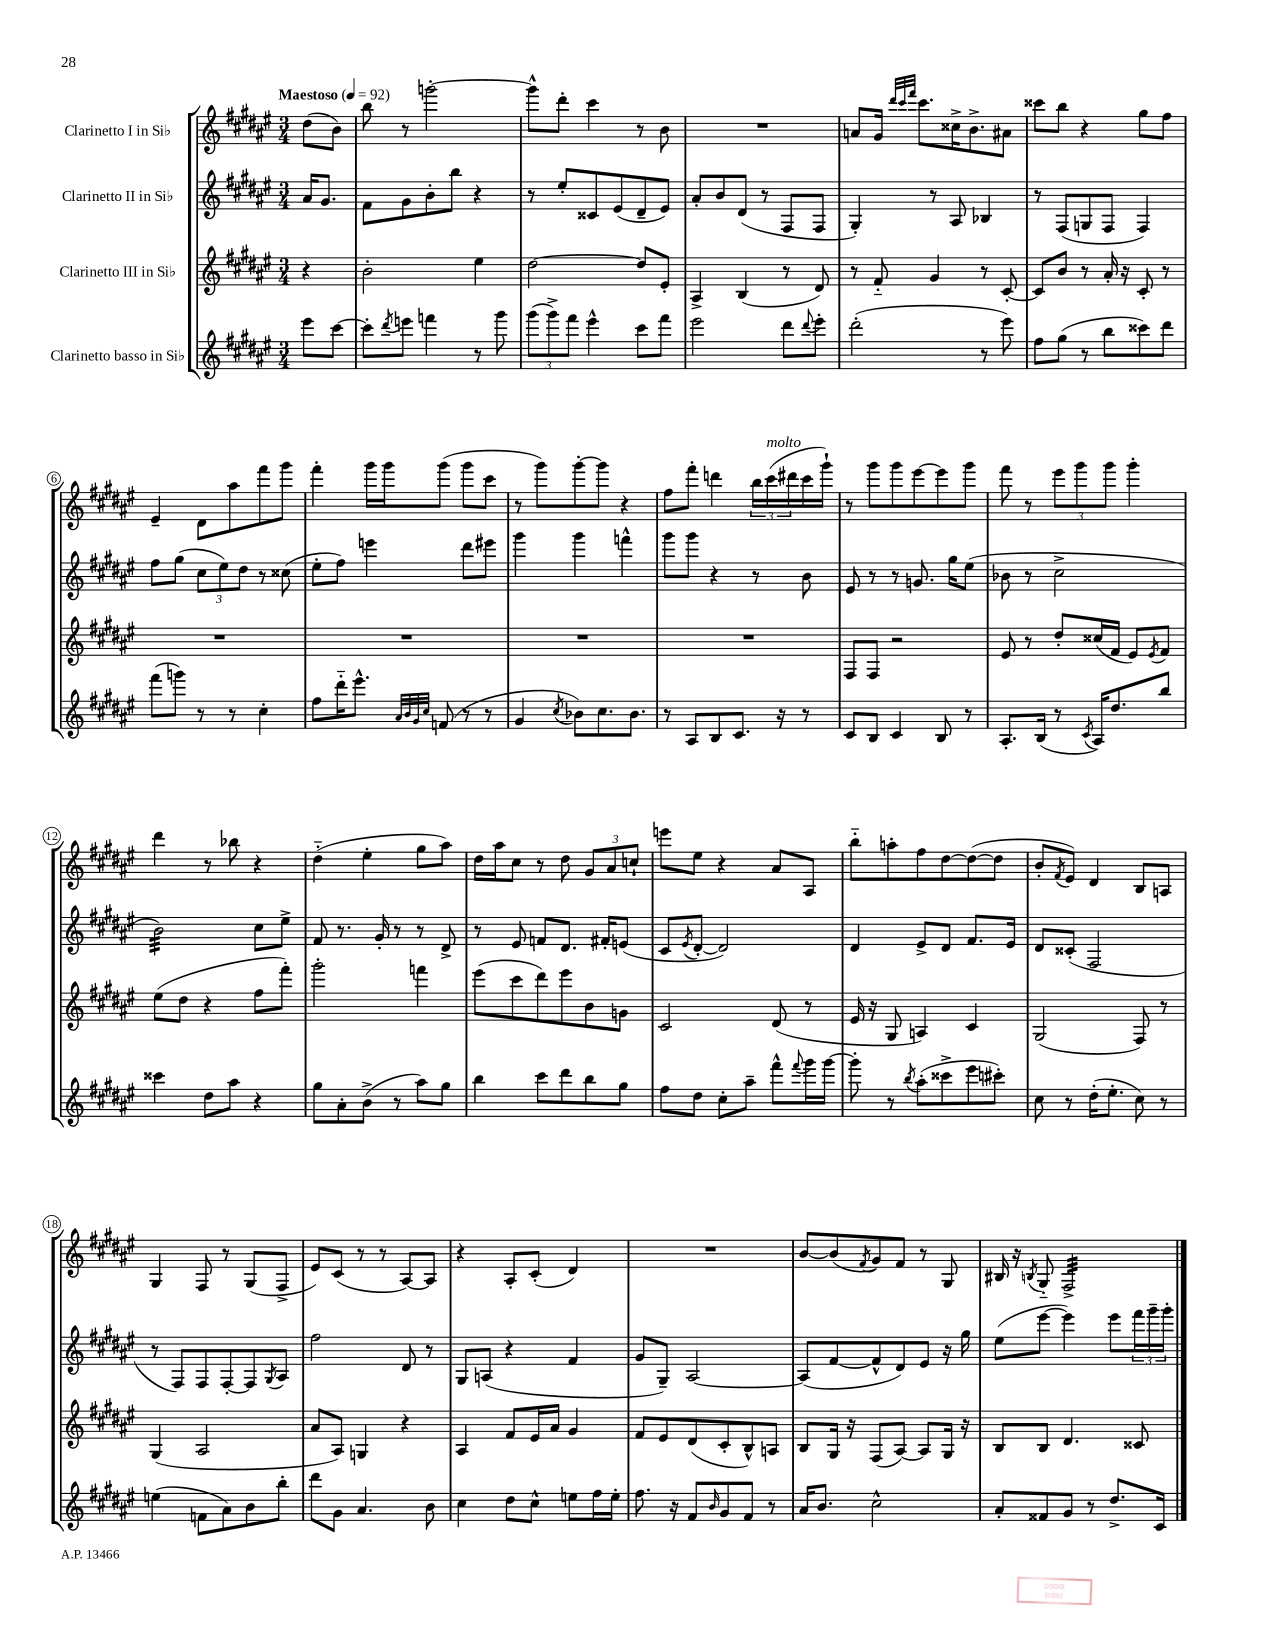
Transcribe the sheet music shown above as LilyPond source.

<<
\new StaffGroup <<
\new Staff = "s0" \with { instrumentName = "Clarinetto I in Sib" } {
    \clef treble \key fis \major \numericTimeSignature \time 3/4 \partial 4 \tempo "Maestoso" 4 = 92
    dis''8( b'8) |
    b''8 r8 g'''2~-. |
    g'''8-^ dis'''8-. cis'''4 r8 b'8 |
    R2. |
    a'8 gis'16 \grace { dis'''32 cis'''32 fis'''32 } cis'''8. cisis''16-> b'8.-> ais'8 |
    cisis'''8 b''8 r4 gis''8 fis''8 |
    eis'4-- dis'8 ais''8 fis'''8 gis'''8 |
    fis'''4-. gis'''16 gis'''16 gis'''8( gis'''8 cis'''8 |
    r8 gis'''8) gis'''8~-. gis'''8 r4 |
    fis''8 fis'''8-. d'''4 \tuplet 3/2 { b''16 cis'''16^\markup { \italic "molto" }( dis'''16 } cis'''16 gis'''16-!) |
    r8 gis'''8 gis'''8 eis'''8~ eis'''8 gis'''8 |
    fis'''8 r8 \tuplet 3/2 { eis'''8 gis'''8 gis'''8 } gis'''4-. |
    dis'''4 r8 bes''8 r4 |
    dis''4-_( eis''4-. gis''8 ais''8) |
    dis''16 ais''16 cis''8 r8 dis''8 \tuplet 3/2 { gis'8 ais'8 c''8-! } |
    e'''8 eis''8 r4 ais'8 ais8 |
    b''8-_ a''8-. fis''8 dis''8~ dis''8~( dis''8 |
    b'8-. \acciaccatura { fis'8 } eis'8) dis'4 b8 a8 |
    gis4 fis8 r8 gis8( fis8-> |
    eis'8) cis'8( r8 r8 ais8~) ais8 |
    r4 ais8-. cis'8-.( dis'4) |
    R2. |
    b'8~ b'8( \acciaccatura { fis'8 } gis'8) fis'8 r8 gis8 |
    bis16 r16 \acciaccatura { b8 } gis8-_ fis2:32-> \bar "|." |
}
\new Staff = "s1" \with { instrumentName = "Clarinetto II in Sib" } {
    \clef treble \key fis \major \numericTimeSignature \time 3/4 \partial 4
    ais'16 gis'8. |
    fis'8 gis'8 b'8-. b''8 r4 |
    r8 eis''8-. cisis'8 eis'8( dis'8-- eis'8) |
    ais'8-. b'8 dis'8( r8 fis8 fis8 |
    gis4-.) r8 ais8 bes4 |
    r8 fis8( g8 fis8 fis4) |
    fis''8 gis''8( \tuplet 3/2 { cis''8 eis''8) dis''8 } r8 cisis''8( |
    eis''8-. fis''8) e'''4 dis'''8 eis'''8 |
    gis'''4 gis'''4 f'''4-^ |
    gis'''8 gis'''8 r4 r8 b'8 |
    eis'8 r8 r8 g'8. gis''16 eis''8( |
    bes'8 r8 cis''2-> |
    b'2:32) cis''8 eis''8-> |
    fis'8 r8. gis'16-. r8 r8 dis'8-> |
    r8 eis'8 f'8 dis'8. fis'16-. e'8( |
    cis'8 \acciaccatura { eis'8 } dis'8~-. dis'2) |
    dis'4 eis'8-> dis'8 fis'8. eis'16 |
    dis'8 cisis'8-.( fis2 |
    r8 fis8) fis8 fis8~-. fis8 \acciaccatura { gis8 } ais8 |
    fis''2 dis'8 r8 |
    gis8 a8( r4 fis'4 |
    gis'8 gis8--) ais2~ |
    ais8( fis'8~ fis'8-^ dis'8) eis'8 r16 gis''16 |
    eis''8( eis'''8~ eis'''4) eis'''8 \tuplet 3/2 { fis'''16 gis'''16-- gis'''16-. } \bar "|." |
}
\new Staff = "s2" \with { instrumentName = "Clarinetto III in Sib" } {
    \clef treble \key fis \major \numericTimeSignature \time 3/4 \partial 4
    r4 |
    b'2-. eis''4 |
    dis''2~ dis''8 eis'8-. |
    ais4-> b4( r8 dis'8) |
    r8 fis'8-_ gis'4 r8 cis'8~-. |
    cis'8 b'8 r8 ais'16-. r16 cis'8-. r8 |
    R2. |
    R2. |
    R2. |
    R2. |
    fis8 fis8 r2 |
    eis'8 r8 dis''8-. cisis''16( fis'16 eis'8) \acciaccatura { eis'8 } fis'8 |
    eis''8( dis''8 r4 fis''8 fis'''8-.) |
    gis'''2-. f'''4 |
    eis'''8( cis'''8 dis'''8) eis'''8 b'8 g'8 |
    cis'2 dis'8( r8 |
    eis'16 r16 gis8 a4) cis'4 |
    gis2( fis8) r8 |
    gis4( ais2 |
    ais'8 ais8) g4 r4 |
    ais4 fis'8 eis'16 ais'16 gis'4 |
    fis'8 eis'8 dis'8( cis'8-. b8-^) a8 |
    b8 gis16 r16 fis8( ais8~) ais8 gis16 r16 |
    b8 b8 dis'4. cisis'8 \bar "|." |
}
\new Staff = "s3" \with { instrumentName = "Clarinetto basso in Sib" } {
    \clef treble \key fis \major \numericTimeSignature \time 3/4 \partial 4
    eis'''8 cis'''8~ |
    cis'''8-. \acciaccatura { dis'''8 } e'''8 f'''4 r8 gis'''8 |
    \tuplet 3/2 { gis'''8( gis'''8->) fis'''8 } eis'''4-^ cis'''8 fis'''8 |
    eis'''2 dis'''8 \appoggiatura { dis'''8 } eis'''8-. |
    dis'''2-.( r8 eis'''8) |
    fis''8 gis''8( r8 b''8 cisis'''8) dis'''8 |
    fis'''8( g'''8) r8 r8 cis''4-. |
    fis''8 dis'''16-_ eis'''8.-^ \grace { ais'32 b'32 gis'32 cis''32 } f'8( r8 r8 |
    gis'4 \acciaccatura { cis''8 } bes'8) cis''8. bes'8. |
    r8 ais8 b8 cis'8. r16 r8 |
    cis'8 b8 cis'4 b8 r8 |
    ais8.-. b16( r8 \acciaccatura { cis'8 } ais16) dis''8. b''8 |
    cisis'''4 dis''8 ais''8 r4 |
    gis''8 ais'8-. b'8->( r8 ais''8) gis''8 |
    b''4 cis'''8 dis'''8 b''8 gis''8 |
    fis''8 dis''8 cis''8-. ais''8-- fis'''8-^ \appoggiatura { fis'''8 } gis'''16 gis'''16~ |
    gis'''8-. r8 \acciaccatura { b''8 } ais''8-.( cisis'''8-> eis'''8 cis'''8-.) |
    cis''8 r8 dis''16-.( eis''8.-. cis''8) r8 |
    e''4( f'8 ais'8) b'8 b''8-. |
    dis'''8 gis'8 ais'4. b'8 |
    cis''4 dis''8 cis''8-^ e''8 fis''16 e''16-. |
    fis''8. r16 fis'8 \grace { b'16 } gis'8 fis'8 r8 |
    ais'16 b'8. cis''2-^ |
    ais'8-. fisis'8 gis'8 r8 dis''8.-> cis'16 \bar "|." |
}
>>
>>
\layout { \context { \Score \override BarNumber.stencil = #(make-stencil-circler 0.1 0.3 ly:text-interface::print) } }
